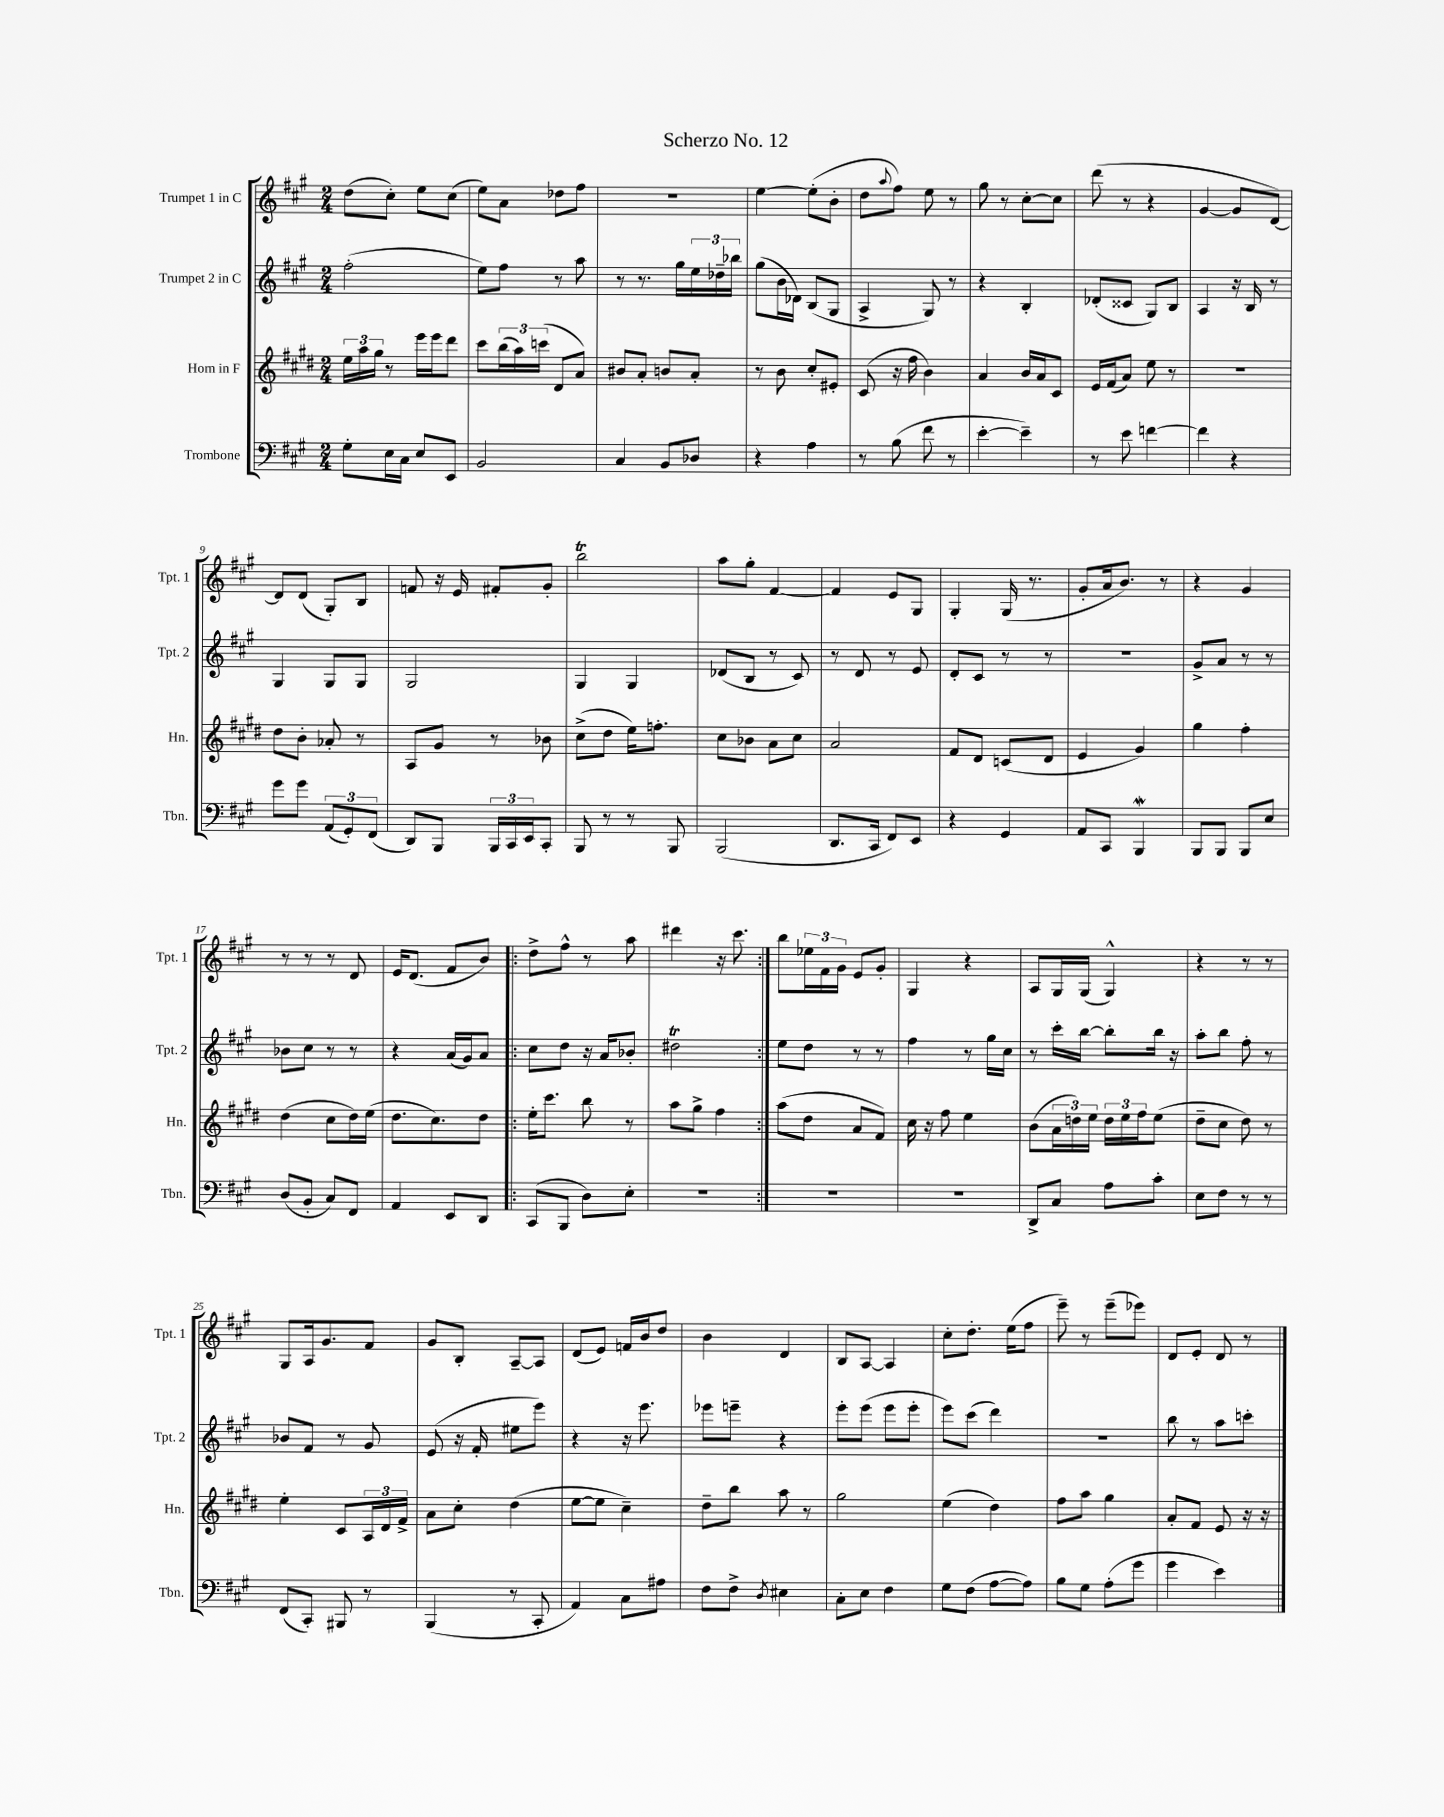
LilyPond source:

\header { title = "Scherzo No. 12" }
<<
\new StaffGroup <<
\new Staff = "s0" \with { instrumentName = "Trumpet 1 in C" shortInstrumentName = "Tpt. 1" } {
    \clef treble \key a \major \numericTimeSignature \time 2/4
    d''8( cis''8-.) e''8 cis''8( |
    e''8) a'8 des''8 fis''8 |
    R2 |
    e''4~ e''8-.( b'8-. |
    d''8 \appoggiatura { a''8 } fis''8) e''8 r8 |
    gis''8 r8 cis''8~-. cis''8 |
    d'''8( r8 r4 |
    gis'4~ gis'8 d'8~) |
    d'8 d'8( gis8-.) b8 |
    f'8 r16 e'16 fis'8-. gis'8-. |
    b''2\trill |
    a''8 gis''8-. fis'4~ |
    fis'4 e'8 gis8 |
    gis4-. gis16( r8. |
    gis'8-. a'16 b'8.) r8 |
    r4 gis'4 |
    r8 r8 r8 d'8 |
    e'16 d'8.( fis'8 b'8) |
    \repeat volta 2 { d''8-> fis''8-^ r8 a''8 |
    dis'''4 r16 cis'''8. | }
    b''8 \tuplet 3/2 { ees''16 fis'16 gis'16 } e'8 gis'8-. |
    gis4 r4 |
    a8 gis16 gis16( gis4-^) |
    r4 r8 r8 |
    gis8 a16 gis'8. fis'8 |
    gis'8 b8-. a8~-- a8 |
    d'8( e'8) f'16 b'16 d''8 |
    b'4 d'4 |
    b8 a8~ a4 |
    cis''8-. d''8.-. e''16( fis''8 |
    e'''8--) r8 e'''8--( ees'''8) |
    d'8 e'8-. d'8 r8 \bar "|." |
}
\new Staff = "s1" \with { instrumentName = "Trumpet 2 in C" shortInstrumentName = "Tpt. 2" } {
    \clef treble \key a \major \numericTimeSignature \time 2/4
    fis''2-.( |
    e''8) fis''8 r8 a''8 |
    r8 r8. gis''16 \tuplet 3/2 { e''16 des''16-- bes''16 } |
    gis''8( b'16 des'16) b8( gis8 |
    a4-> gis8) r8 |
    r4 b4-. |
    des'8-.( cisis'8 gis8) b8 |
    a4 r16 b16 r8 |
    gis4 gis8 gis8 |
    gis2 |
    gis4 gis4 |
    des'8( b8 r8 cis'8) |
    r8 d'8 r8 e'8 |
    d'8-. cis'8 r8 r8 |
    R2 |
    gis'8-> a'8 r8 r8 |
    bes'8 cis''8 r8 r8 |
    r4 a'16( gis'16) a'8 |
    \repeat volta 2 { cis''8 d''8 r16 a'16 bes'8-. |
    dis''2\trill | }
    e''8 d''8 r8 r8 |
    fis''4 r8 gis''16 cis''16 |
    r8 cis'''16-. b''16~ b''8-. b''16 r16 |
    a''8-. b''8 fis''8-. r8 |
    bes'8 fis'8 r8 gis'8 |
    e'8( r16 fis'16-. eis''8 e'''8) |
    r4 r16 e'''8. |
    ees'''8 e'''8-- r4 |
    e'''8-. e'''8( e'''8 e'''8-. |
    e'''8) cis'''8( d'''4) |
    r2 |
    b''8 r8 a''8 c'''8-. \bar "|." |
}
\new Staff = "s2" \with { instrumentName = "Horn in F" shortInstrumentName = "Hn." } {
    \clef treble \key e \major \numericTimeSignature \time 2/4
    \tuplet 3/2 { e''16 a''16 gis''16 } r8 e'''16 e'''16 dis'''8 |
    cis'''8 \tuplet 3/2 { b''16( a''16) c'''16( } dis'8 a'8) |
    bis'8 a'8-. b'8 a'8-. |
    r8 b'8 cis''8-. eis'8-. |
    cis'8( r16 fis''16 b'4) |
    a'4 b'16 a'16 cis'8 |
    e'16 fis'16( a'8) e''8 r8 |
    r2 |
    dis''8 b'8-. aes'8-. r8 |
    a8 gis'8 r8 bes'8 |
    cis''8->( dis''8 e''16) f''8.-. |
    cis''8 bes'8 a'8 cis''8 |
    a'2 |
    fis'8 dis'8 c'8( dis'8 |
    e'4 gis'4) |
    gis''4 fis''4-. |
    dis''4( cis''8 dis''16) e''16( |
    dis''8. cis''8.) dis''8 |
    \repeat volta 2 { e''16-. cis'''8. b''8 r8 |
    a''8 gis''8-> fis''4 | }
    a''8( dis''8 a'8 fis'8) |
    cis''16 r16 fis''8 e''4 |
    b'8( \tuplet 3/2 { a'16 d''16) e''16 } \tuplet 3/2 { d''16 e''16 fis''16 } e''8( |
    dis''8-- cis''8 dis''8) r8 |
    e''4-. cis'8 \tuplet 3/2 { a16 dis'16 fis'16-> } |
    a'8 cis''8-. dis''4( |
    e''8~ e''8 cis''4--) |
    dis''8-- b''8 a''8 r8 |
    gis''2 |
    e''4( dis''4) |
    fis''8 a''8 gis''4 |
    a'8-. fis'8 e'8 r16 r16 \bar "|." |
}
\new Staff = "s3" \with { instrumentName = "Trombone" shortInstrumentName = "Tbn." } {
    \clef bass \key a \major \numericTimeSignature \time 2/4
    gis8-. e16 cis16 e8 e,8 |
    b,2 |
    cis4 b,8 des8 |
    r4 a4 |
    r8 b8( fis'8 r8 |
    e'4~-. e'4--) |
    r8 e'8 f'4~ |
    f'4 r4 |
    gis'8 gis'8 \tuplet 3/2 { a,8( gis,8-.) fis,8( } |
    d,8) b,,8 \tuplet 3/2 { b,,16 cis,16 e,16 } cis,8-. |
    b,,8 r8 r8 b,,8 |
    b,,2( |
    d,8. cis,16 fis,8) e,8 |
    r4 gis,4 |
    a,8 cis,8 b,,4\mordent |
    b,,8 b,,8 b,,8 e8 |
    d8( b,8-. cis8) fis,8 |
    a,4 e,8 d,8 |
    \repeat volta 2 { cis,8( b,,8 d8) e8-. |
    R2 | }
    R2 |
    R2 |
    d,8-> cis8 a8 cis'8-. |
    e8 fis8 r8 r8 |
    fis,8( cis,8-.) bis,,8 r8 |
    b,,4( r8 cis,8-. |
    a,4) cis8 ais8 |
    fis8 fis8-> \acciaccatura { d8 } eis4 |
    cis8-. e8 fis4 |
    gis8 fis8( a8~ a8) |
    b8 gis8 a8-.( gis'8 |
    gis'4 e'4) \bar "|." |
}
>>
>>
